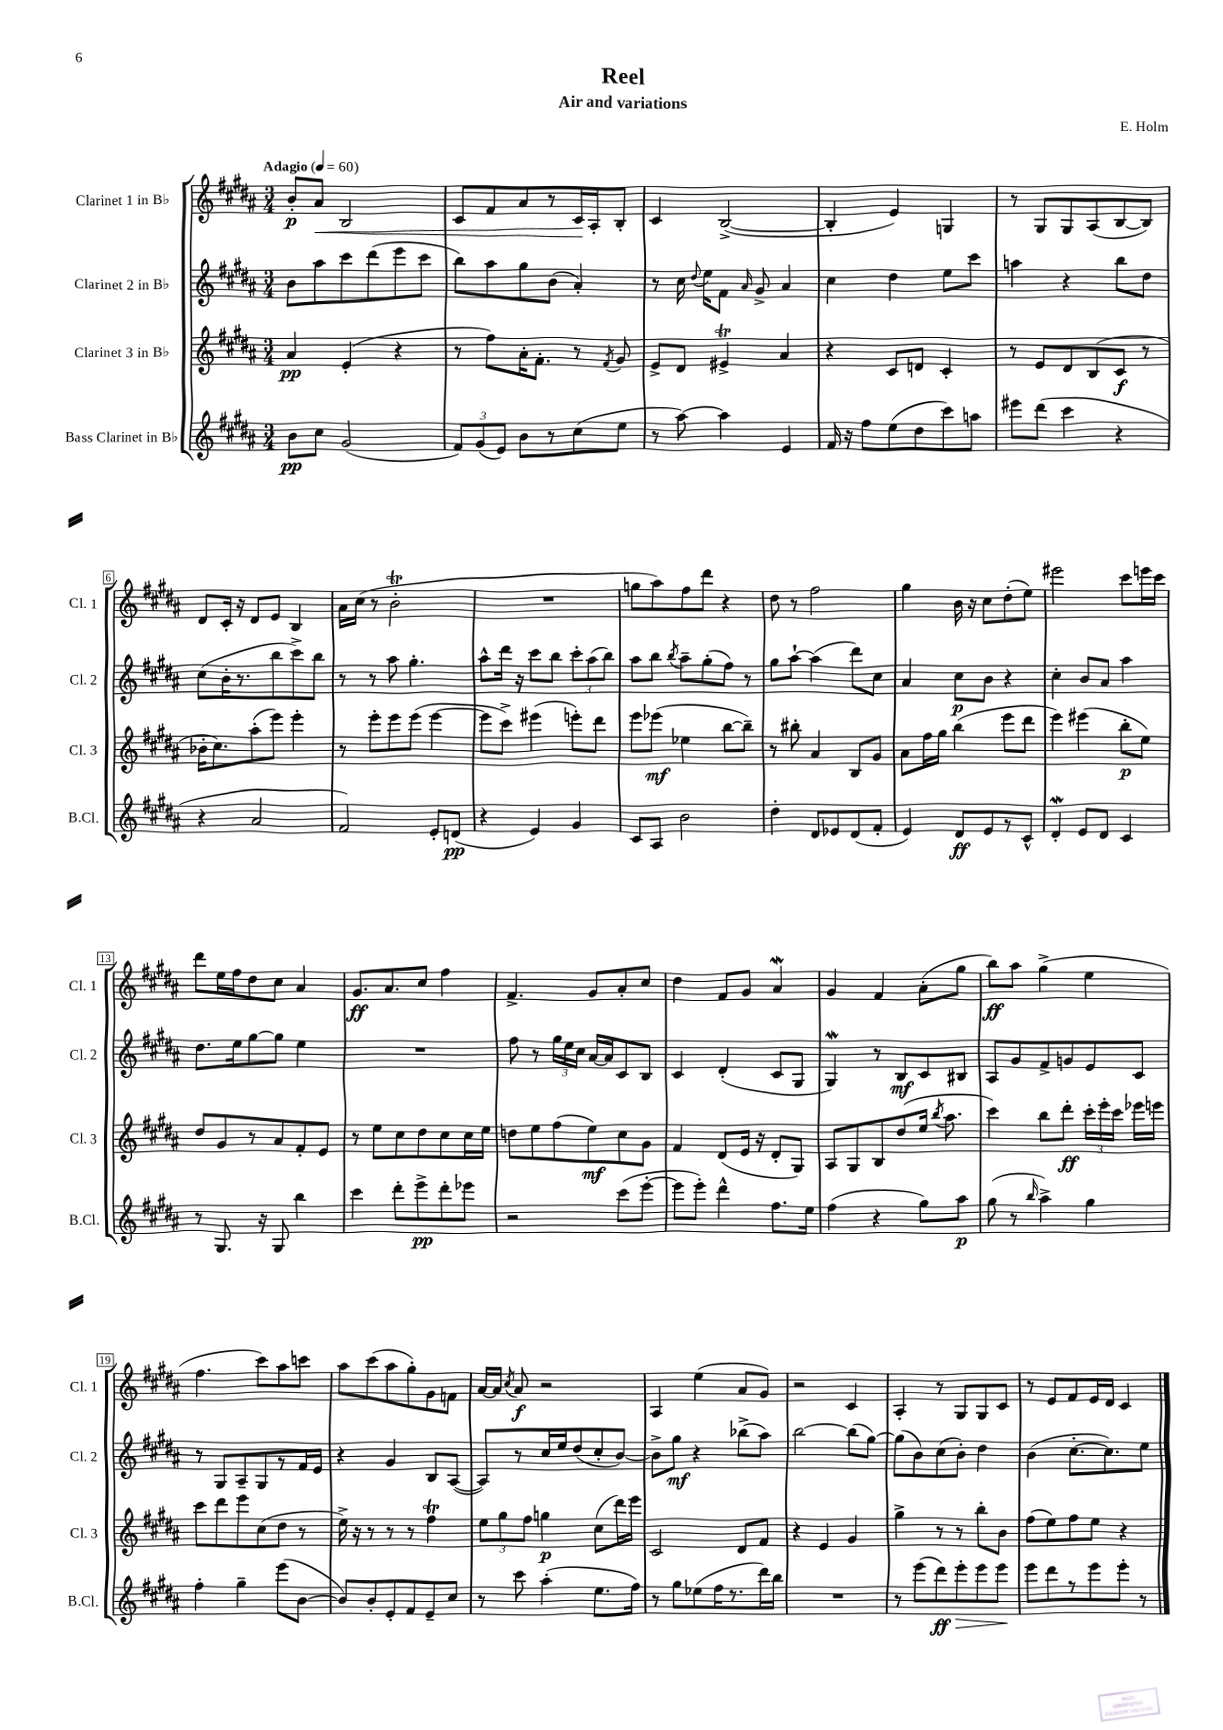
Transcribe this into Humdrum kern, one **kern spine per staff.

**kern	**kern	**kern	**kern
*staff4	*staff3	*staff2	*staff1
*clefG2	*clefG2	*clefG2	*clefG2
*k[f#c#g#d#a#]	*k[f#c#g#d#a#]	*k[f#c#g#d#a#]	*k[f#c#g#d#a#]
*M3/4	*M3/4	*M3/4	*M3/4
*MM60	*MM60	*MM60	*MM60
8b	4a#	8b	8b'
8cc#	.	8aa#	8a#
(2g#	(4e'	8ccc#	2B
.	.	(8ddd#	.
.	4r	8eee	.
.	.	8ccc#	.
=	=	=	=
12f#)	8r	8bb)	8c#
(12g#	.	.	.
.	8ff#)	8aa#	8f#
12e)	.	.	.
8b	16a#'	8gg#	8a#
.	8.f#'	.	.
8r	.	(8b	8r
(8cc#	8r	4a#')	16c#
.	.	.	16A#'
.	8qf#	.	.
8ee	8g#	.	8B'
=	=	=	=
8r	8e^	8r	4c#
[8aa#)	8d#	16cc#	.
.	.	8qqdd#	.
.	.	16ee	.
4aa#]	4e#^	8f#	([2B^
.	.	16qqa#	.
.	.	8g#^	.
4e	4a#	4a#	.
=	=	=	=
16f#	4r	4cc#	4B']
16r	.	.	.
8ff#	.	.	.
(8ee	8c#	4dd#	4e)
8dd#	8d	.	.
8ccc#)	4c#'	8ee	4G
8aa	.	8ccc#	.
=	=	=	=
8eee#	8r	4aa	8r
(8ddd#	8e	.	8G#
4ccc#	8d#	4r	8G#
.	(8B	.	(8A#
4r	8c#	8bb	[8B
.	8r	8dd#	8B])
=	=	=	=
4r	16b-'	(8cc#	8d#
.	8.cc#)	.	.
.	.	16b'	16c#'
.	.	8.r	16r
2a#	(8aa#'	.	8d#
.	8eee)	8bb	8e
.	4eee'	8ccc#^)	4B
.	.	8bb	.
=	=	=	=
2f#)	8r	8r	16a#
.	.	.	(16cc#
.	8eee'	8r	8r
.	8eee	8aa#	2b'
.	(8eee	4.gg#'	.
8e'	[4eee	.	.
(8d	.	.	.
=	=	=	=
4r	8eee]	8aa#^^	2.r
.	8ccc#^)	16ddd#	.
.	.	16r	.
4e)	(4eee#	8ccc#	.
.	.	8bb	.
4g#	8eee')	12ccc#'	.
.	.	(12aa#	.
.	8ddd#	.	.
.	.	12bb)	.
=	=	=	=
8c#	8eee	8aa#	8gg
8A#	(8eee-	8bb	8aa#)
.	.	8qbb	.
2b	4ee-	8aa#~	8ff#
.	.	(8gg#'	8ddd#
.	[8bb	8ff#)	4r
.	8bb~])	8r	.
=	=	=	=
4dd#'	8r	8gg#	8dd#
.	8bb#'	[8aa#`	8r
8d#	4a#	(4aa#]	2ff#
8e-	.	.	.
(8d#	8B	8ddd#)	.
8f#'	8g#	8cc#	.
=	=	=	=
4e)	8a#	4a#	4gg#
.	16ff#	.	.
.	16gg#	.	.
8d#	(4bb	8cc#	16b
.	.	.	16r
8e	.	8b	8cc#
8r	8eee	4r	(8dd#'
8c#^^	8ddd#	.	8ee)
=	=	=	=
4d#'	4eee)	4cc#'	2eee#
8e	(4eee#	8b	.
8d#	.	8a#	.
4c#	8bb'	4aa#	8ccc#
.	8ee)	.	16eee
.	.	.	16ccc#
=	=	=	=
8r	8dd#	8.dd#	8ddd#
8.G#	8g#	.	16ee
.	.	16ee	16ff#
.	8r	[8gg#	8dd#
16r	.	.	.
8G#	8a#	8gg#]	8cc#
4bb	8f#'	4ee	4a#
.	8e	.	.
=	=	=	=
4ccc#	8r	2.r	8.g#
.	8ee	.	.
.	.	.	8.a#
8ddd#'	8cc#	.	.
8eee^	8dd#	.	8cc#
8ddd#'	8cc#	.	4ff#
8eee-	16cc#	.	.
.	16ee	.	.
=	=	=	=
2r	8dd	8ff#	4.f#^
.	8ee	8r	.
.	(8ff#	24gg#	.
.	.	24ee	.
.	.	24cc#	.
.	8ee)	[16a#	8g#
.	.	16a#]	.
(8ccc#	8cc#	8c#	8a#'
[8eee'	8g#	8B	8cc#
=	=	=	=
8eee]	4f#	4c#	4dd#
8eee')	.	.	.
4ddd#^^	(8d#	(4d#'	8f#
.	16e	.	8g#
.	16r	.	.
8.ff#	8d#'	8c#	4a#
.	8G#)	8G#	.
16ee	.	.	.
=	=	=	=
(4ff#	8A#	4G#)	4g#
.	8G#	.	.
4r	8B	8r	4f#
.	(8dd#	8B	.
8gg#)	16ee	8c#	(8a#'
.	8qbb	.	.
.	8.aa#	.	.
8aa#	.	8B#	8gg#
=	=	=	=
(8gg#	4ccc#)	8A#	8bb)
8r	.	8g#	8aa#
16qqbb	.	.	.
4aa#^)	8bb	8f#^	(4gg#^
.	8ddd#'	8g	.
4gg#	24ccc#'	8e	4ee
.	24eee'	.	.
.	24ccc#	.	.
.	16eee-	8c#	.
.	16eee	.	.
=	=	=	=
4ff#'	8ccc#	8r	4.ff#
.	8ddd#	8G#	.
4gg#~	8eee	8A#~	.
.	(8cc#	8G#	8ccc#)
(8eee	8dd#	8r	8aa#
[8b	8r	16f#	8ccc
.	.	16e	.
=	=	=	=
8b])	16ee^)	4r	8aa#
.	16r	.	.
8b'	8r	.	(8ccc#
8e'	8r	4g#	8aa#
8f#	8r	.	8gg#')
8e~	4ff#	8B	8g#
8cc#	.	([8A#	8f
=	=	=	=
8r	12ee	8A#])	[16a#
.	.	.	16a#]
.	12gg#	.	.
.	.	.	8qcc#
8ccc#	.	8r	8a#
.	12ff#	.	.
(4aa#'	4gg	16cc#	2r
.	.	16ee	.
.	.	(8dd#	.
8.ee	(8cc#	8cc#'	.
.	16ddd#)	[8b)	.
16ff#)	16eee	.	.
=	=	=	=
8r	2c#	8b^]	4A#
8gg#	.	8gg#	.
(8ee-	.	4r	(4ee
16ff#	.	.	.
8.r	.	.	.
.	8d#	(8bb-^	8a#
16ddd#)	8f#	8aa#)	8g#)
16bb	.	.	.
=	=	=	=
2.r	4r	[2bb	2r
.	4e	.	.
.	4g#	(8bb]	4c#
.	.	[8gg#)	.
=	=	=	=
8r	4gg#^	(8gg#]	4A#'
(8eee	.	8b)	.
8ddd#)	8r	(8cc#	8r
8eee'	8r	8b')	8G#
8eee	8bb'	4dd#	8G#
8eee	8b	.	8c#
=	=	=	=
8eee	(8ff#	(4b	8r
8ddd#	8ee)	.	8e
8r	8ff#	[8.cc#'	8f#
8eee	8ee	.	16e
.	.	8.cc#])	16d#
8eee'	4r	.	4c#
8r	.	8ee	.
==	==	==	==
*-	*-	*-	*-
